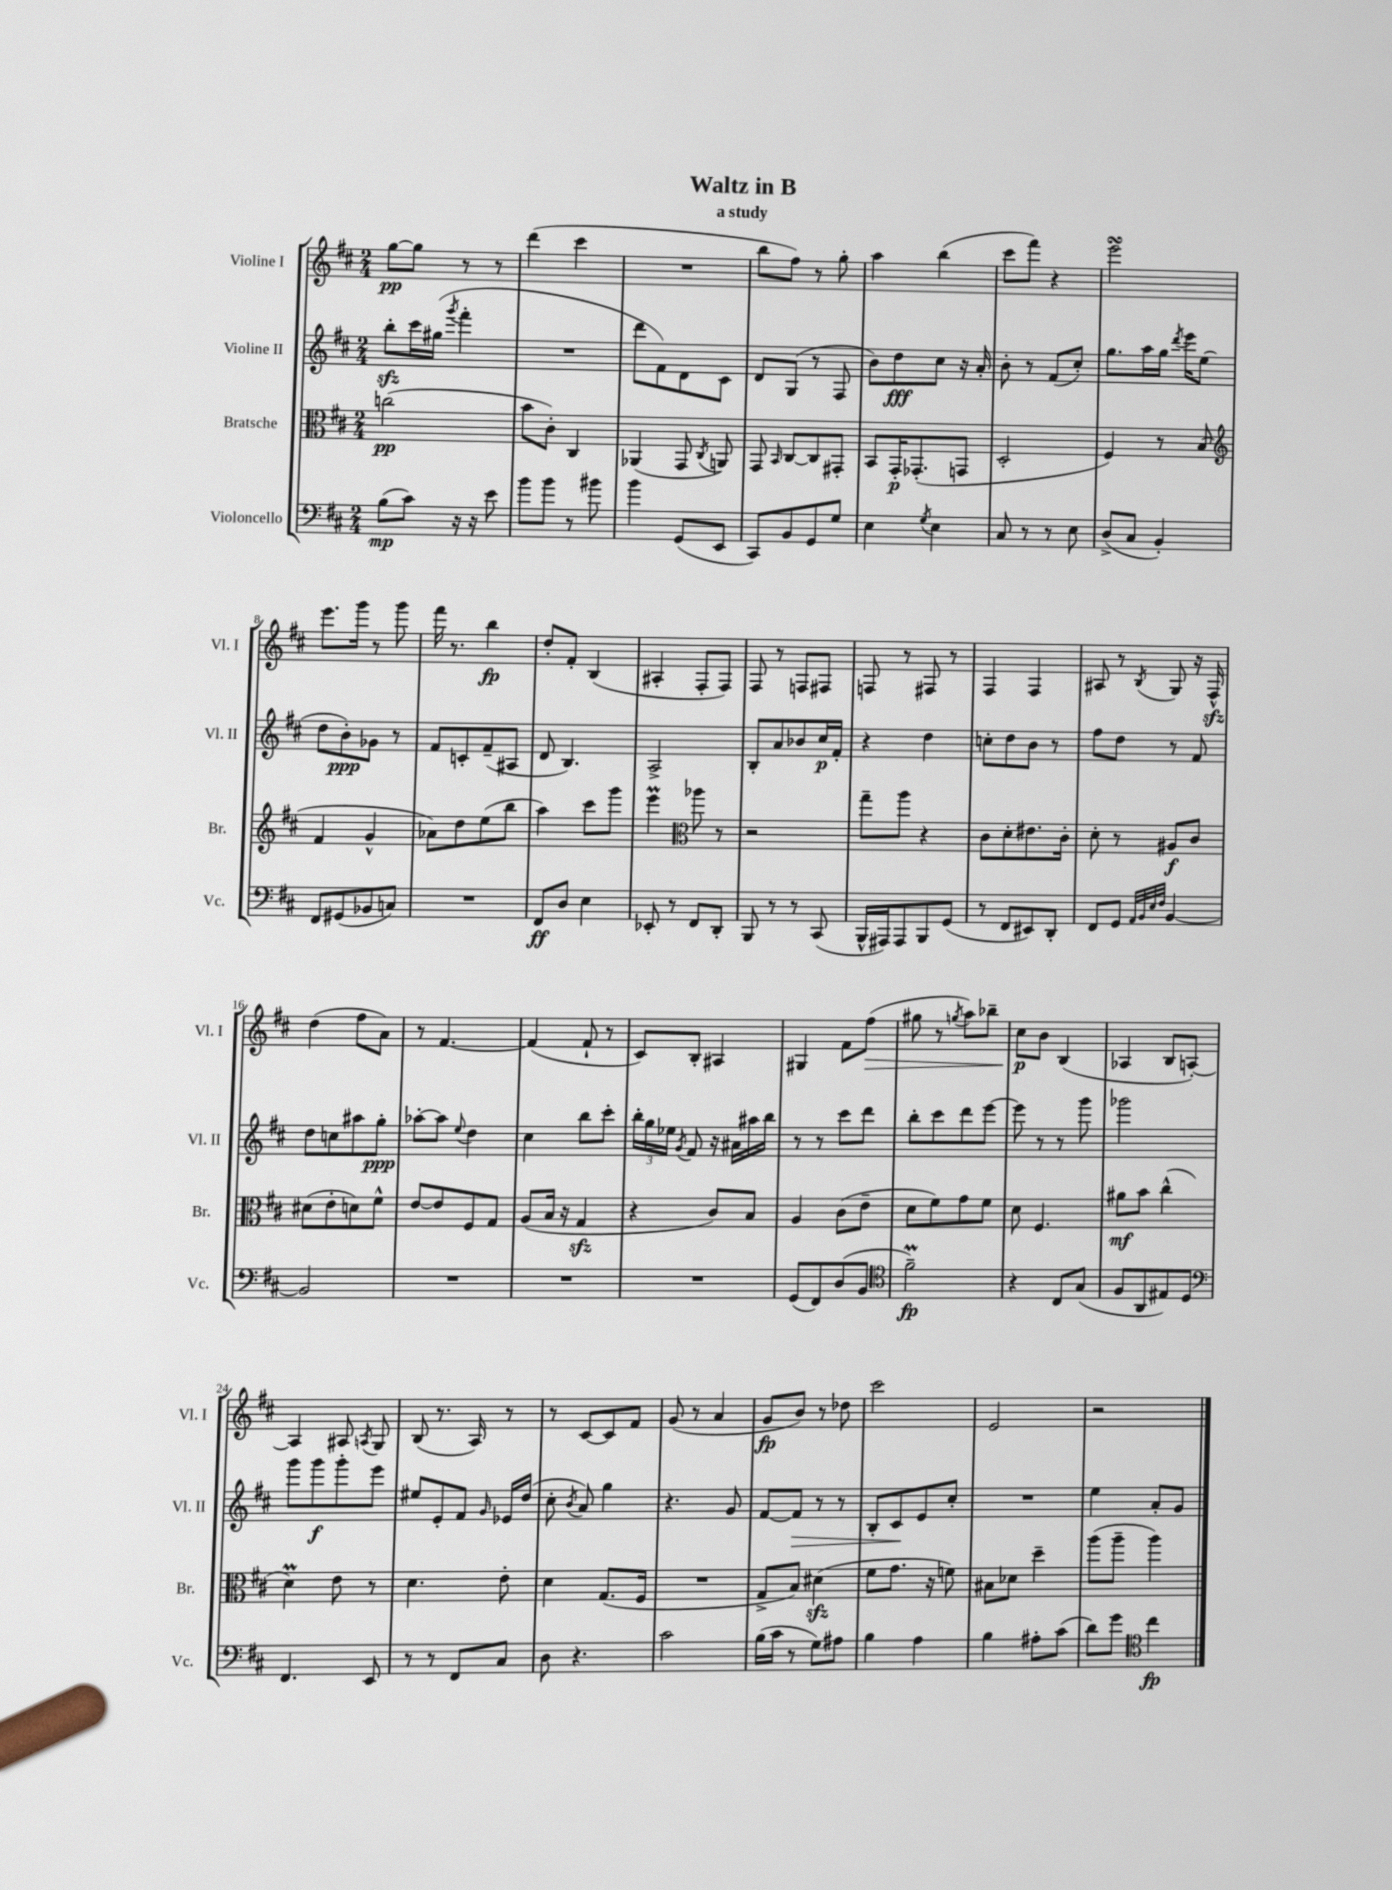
\header { title = "Waltz in B" subtitle = "a study" }
<<
\new StaffGroup <<
\new Staff = "s0" \with { instrumentName = "Violine I" shortInstrumentName = "Vl. I" } {
    \clef treble \key d \major \numericTimeSignature \time 2/4
    \autoBeamOff g''8[~\pp g''8] r8 r8 |
    d'''4( cis'''4 |
    R2 |
    b''8[ fis''8]) r8 g''8-. |
    a''4 b''4( |
    cis'''8[ fis'''8]) r4 |
    e'''2\turn |
    e'''8.[ g'''16] r8 g'''8 |
    fis'''16 r8. b''4\fp |
    d''8[-. fis'8]-. b4( |
    ais4-. fis8[-. fis8]) |
    fis8 r8 f8[ fis8] |
    f8 r8 fis8 r8 |
    fis4 fis4 |
    ais8 r8 \acciaccatura { b8 } g8 r16 fis16-^\sfz |
    d''4( fis''8[ a'8]) |
    r8 fis'4.~ |
    fis'4( fis'8-! r8 |
    cis'8[) b8]-. ais4 |
    gis4 fis'8[ fis''8]\>( |
    gis''8 r8 \acciaccatura { g''8 } a''8[) bes''8]-- |
    cis''8[\p\! b'8] b4( |
    aes4 b8[ a8]~-.) |
    a4 ais8 \acciaccatura { a8 } g8 |
    b8( r8. a16) r8 |
    r8 cis'8[~ cis'8 fis'8] |
    g'8( r8 a'4 |
    g'8[\fp b'8]) r8 des''8 |
    cis'''2 |
    e'2 |
    r2 \bar "|." |
}
\new Staff = "s1" \with { instrumentName = "Violine II" shortInstrumentName = "Vl. II" } {
    \clef treble \key d \major \numericTimeSignature \time 2/4
    \autoBeamOff b''8[-.\sfz cis'''16 gis''16]( \acciaccatura { g'''8 } fis'''4-. |
    R2 |
    d'''8[ fis'8) d'8 cis'8] |
    d'8[ g8]( r8 fis8 |
    b'8[) d''8\fff cis''8] r16 a'16-. |
    b'8-. r8 fis'8[( cis''8]-.) |
    g''8.[ a''16 g''16] \acciaccatura { d'''8 } e'''16[ e''8]( |
    d''8[ b'8-.\ppp) ges'8] r8 |
    fis'8[ c'8-. fis'8--( ais8] |
    d'8 b4.) |
    a2-> |
    b8[-. a'8 bes'8 cis''16\p fis'16]-. |
    r4 d''4 |
    c''8[-. d''8 b'8] r8 |
    fis''8[ d''8] r8 fis'8 |
    d''8[ c''8 ais''8 g''8]-.\ppp |
    aes''8[~-. aes''8] \appoggiatura { e''8 } d''4 |
    cis''4 b''8[ cis'''8]-. |
    \tuplet 3/2 { b''16[-. g''16 ees''16] } \acciaccatura { g'8 } fis'8 r16 ais'16[ ais''16 b''16] |
    r8 r8 cis'''8[ d'''8] |
    b''8[-. cis'''8 d'''8 e'''8]~ |
    e'''8 r8 r8 g'''8 |
    ges'''2 |
    g'''8[ g'''8\f g'''8-. e'''8] |
    eis''8[ e'8-. fis'8] \grace { g'16 } ees'16[ d''16]( |
    cis''8-. \acciaccatura { b'8 } a'8) g''4 |
    r4. g'8 |
    fis'8[~ fis'8]\> r8 r8 |
    b8[-. cis'8\! e'8 cis''8]-. |
    R2 |
    e''4 a'8[-. g'8] \bar "|." |
}
\new Staff = "s2" \with { instrumentName = "Bratsche" shortInstrumentName = "Br." } {
    \clef alto \key d \major \numericTimeSignature \time 2/4
    \autoBeamOff c''2\pp( |
    b'8[ cis'8]-.) cis4 |
    aes,4( g,8 \acciaccatura { cis8 } a,8) |
    g,8 \grace { b,16 } cis8[~ cis8 gis,8]-. |
    b,8[ g,16-.\p ges,8.-.( g,8] |
    d2-. |
    fis4) r8 b8( |
    \clef treble fis'4 g'4-^ |
    aes'8[) d''8 e''8( b''8] |
    a''4) cis'''8[ g'''8] |
    e'''4\prall \clef alto aes''8 r8 |
    r2 |
    g''8[-- a''8] r4 |
    cis'8[ d'8-. eis'8. cis'16]-. |
    d'8-. r8 ais8[\f cis'8] |
    dis'8[( e'8-. d'8) fis'8]-^ |
    e'8[~ e'8 fis8 g8] |
    a8[( b16] r16 g4\sfz |
    r4 cis'8[) b8] |
    a4 cis'8[( e'8]-- |
    d'8[ fis'8) g'8 fis'8] |
    d'8 fis4. |
    ais'8[\mf b'8] cis''4-^( |
    d'4\prall) e'8 r8 |
    d'4. e'8-. |
    d'4 g8.[( fis16] |
    R2 |
    g8[-> b8]) dis'4\sfz( |
    fis'8[ g'8.] r16 f'8) |
    bis8[ des'8] d''4-- |
    a''8[( a''8]-- a''4) \bar "|." |
}
\new Staff = "s3" \with { instrumentName = "Violoncello" shortInstrumentName = "Vc." } {
    \clef bass \key d \major \numericTimeSignature \time 2/4
    \autoBeamOff b8[\mp( cis'8]) r16 r16 e'8 |
    b'8[ b'8] r8 bis'8 |
    b'4 g,8[( e,8] |
    cis,8[) b,8 g,8 g8] |
    e4 \acciaccatura { g8 } e4 |
    cis8 r8 r8 e8 |
    d8[->( cis8] b,4-.) |
    fis,8[ gis,8( bes,8 c8]) |
    R2 |
    fis,8[\ff d8] e4 |
    ees,8-. r8 fis,8[ d,8]-. |
    b,,8 r8 r8 cis,8( |
    b,,16[-^ ais,,16) ais,,8 b,,8 g,8]( |
    r8 fis,8[ eis,8) d,8]-. |
    fis,8[ g,8] \grace { a,32[ b,32 e32 fis32] } b,4~ |
    b,2 |
    R2 |
    R2 |
    R2 |
    g,8[( fis,8) d8( b,8] |
    \clef tenor fis'2--\prall\fp) |
    r4 cis8[ g8]( |
    fis8[ a,8 eis8) d8] |
    \clef bass fis,4. e,8 |
    r8 r8 fis,8[ cis8] |
    d8 r4. |
    cis'2 |
    b16[( cis'16] r8 g8[) ais8] |
    b4 a4 |
    b4 ais8[-. cis'8]( |
    d'8[) g'8] \clef tenor cis''4\fp \bar "|." |
}
>>
>>
